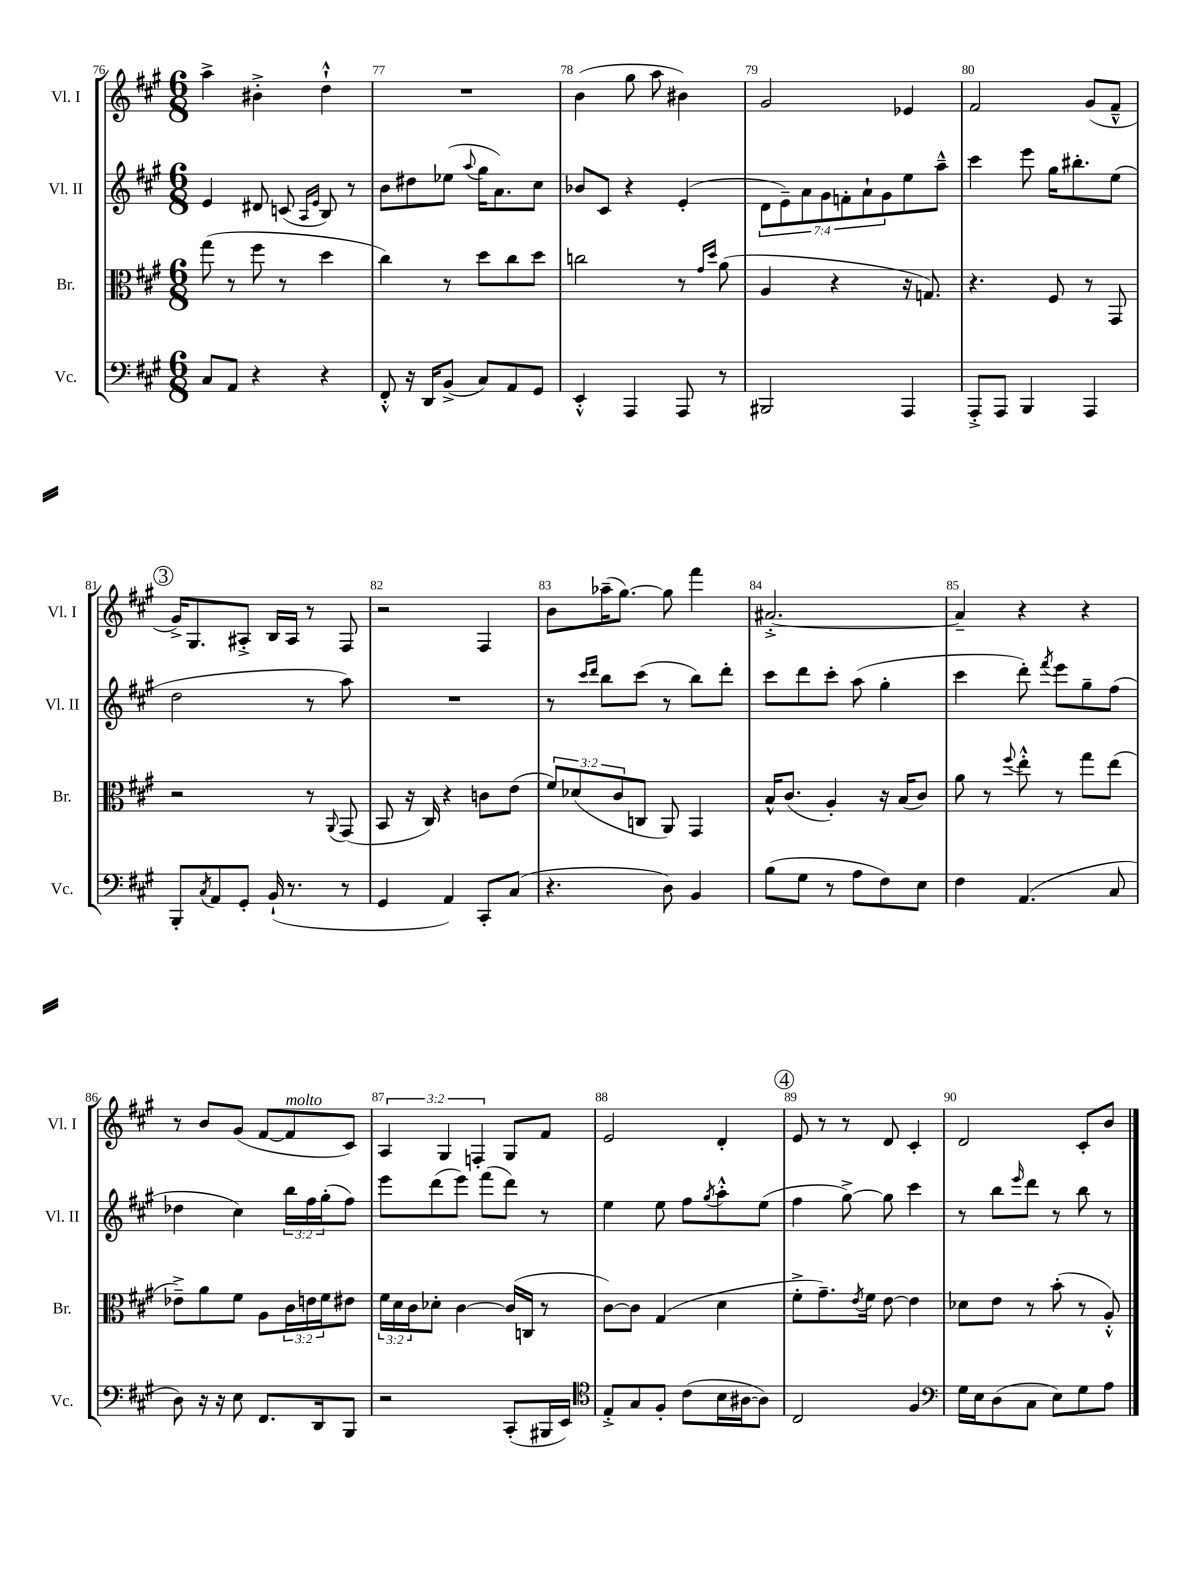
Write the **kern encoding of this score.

**kern	**kern	**kern	**kern
*part4	*part3	*part2	*part1
*staff4	*staff3	*staff2	*staff1
*I"Vc.	*I"Br.	*I"Vl. II	*I"Vl. I
*I'Vc.	*I'Br.	*I'Vl. II	*I'Vl. I
*clefF4	*clefC3	*clefG2	*clefG2
*k[f#c#g#]	*k[f#c#g#]	*k[f#c#g#]	*k[f#c#g#]
*M6/8	*M6/8	*M6/8	*M6/8
=76	=76	=76	=76
8C#/L	(8gg#\	4e/	4aa^\
8AA/J	8r	.	.
4r	8ff#\	8d#X/	4b#X'^\
.	8r	(8cn/	.
.	.	16qqA/LL	.
.	.	16qqe/JJ	.
4r	4dd\	8B/)	4dd`^^\
.	.	8r	.
=77	=77	=77	=77
8FF#'^^/	4cc#\)	8b\L	2.r
16r	.	8dd#X\	.
16DD/KL	.	.	.
(8BB^/J	8r	(8ee-X\J	.
.	.	8qqaa/	.
8C#/L)	8dd\L	16gg#\KL	.
.	.	8.a\)	.
8AA/	8cc#\	.	.
8GG#/J	8dd\J	8cc#\J	.
=78	=78	=78	=78
4EE'^^/	2ccn\	8b-X/L	(4b\
.	.	8c#/J	.
4AAA/	.	4r	8gg#\
.	.	.	8aa\
8AAA/	8r	(4e'/	4b#X\)
.	16qqg#/LL	.	.
.	16qqdd/JJ	.	.
8r	(8a\	.	.
=79	=79	=79	=79
2BBB#X/	4A/	14d\L	2g#/
.	.	14e~\)	.
.	.	14a\	.
.	.	14g#\	.
.	4r	.	.
.	.	14fn'\	.
.	.	14a`\	.
.	.	14g#\	.
4AAA/	16r	8ee\	4e-X/
.	8.Gn/)	.	.
.	.	8aa~^^\J	.
=80	=80	=80	=80
8AAA'^/L	4.r	4ccc#\	2f#/
8AAA/J	.	.	.
4BBB/	.	8eee\	.
.	8F#/	16gg#\KL	.
.	.	8.bb#X'\	.
4AAA/	8r	.	(8g#/L
.	8GG#/	(8ee\J	8f#~^^/J
!!LO:LB:g=z
!!LO:REH:place=s1:t=3
=81	=81	=81	=81
8BBB'/L	2r	2dd\	16g#^/KL)
.	.	.	8.G#/
8qC#/	.	.	.
8AA/	.	.	.
8GG#'/J	.	.	8A#X'^/J
(16BB`/	.	.	16B/LL
8.r	.	.	16A#/JJ
.	8r	8r	8r
.	8qqAA/	.	.
8r	(8GG#/	8aa\)	8F#/
=82	=82	=82	=82
4GG#/	8BB/	2.r	2r
.	16r	.	.
.	16C#/)	.	.
4AA/)	4r	.	.
8CC#'/L	8cn\L	.	4F#/
(8C#/J	(8e\J	.	.
=83	=83	=83	=83
4.r	12f#/L)	8r	8b\L
.	(12d-X/	.	.
.	.	16qqccc#/LL	.
.	.	16qqddd/JJ	.
.	.	8bb\L	(16aa-X~\K
.	12c#/	.	.
.	.	.	[8.gg#\J)
.	8Cn/J	(8ccc#\J	.
8D\)	8AA/)	8r	8gg#\]
4BB/	4GG#/	8bb\L)	4fff#\
.	.	8ddd'\J	.
=84	=84	=84	=84
(8B\L	16B^^/KL	8ccc#\L	[2.a#X'^/
.	(8.c#/J	.	.
8G#\J	.	8ddd\	.
8r	4A'/)	8ccc#'\J	.
8A\L	.	(8aa\	.
8F#\)	16r	4gg#'\	.
.	(16B/KL	.	.
8E\J	8c#/J)	.	.
=85	=85	=85	=85
4F#\	8a\	4ccc#\	4a#~/]
.	8r	.	.
.	8qqff#/	.	.
(4.AA/	8ee'^^\	8ddd'\)	4r
.	.	8qfff#/	.
.	8r	8eee\L	.
.	8gg#\L	8gg#~\	4r
8C#/	(8ee\J	(8ff#\J	.
!!LO:LB:g=z
=86	=86	=86	=86
8D\)	8e-X~^\L)	4dd-X\	8r
16r	8a\	.	8b/L
16r	.	.	.
8E\	8f#\J	4cc#\)	(8g#/J
8.FF#/L	8A\L	.	[8f#/L
!	!	!	!LO:TX:a:i:t=molto
.	24c#\L	24bb\LL	8f#/]
.	24en\	24ff#\	.
16DD/k	.	.	.
.	24f#\J	(24gg#'\J	.
8BBB/J	8e#X\J	8ff#\J)	8c#/J)
=87	=87	=87	=87
2r	24f#\LL	8eee\L	6A/
.	24d\	.	.
.	24c#\J	.	.
.	8d-X'\J	(8ddd\	.
.	.	.	6G#/
.	[4c#\	8eee\J)	.
.	.	.	6Fn'/
.	.	(8fff#\L	.
(8CC#'/L	(16c#/LL]	8ddd\J)	8G#/L
.	16Cn/JJ	.	.
16BBB#X/L	8r	8r	8f#/J
16EE/JJ)	.	.	.
=88	=88	=88	=88
*clefC4	*	*	*
8E'^/L	[8c#\L)	4ee\	2e/
8G#/	8c#\J]	.	.
8F#'/J	(4G#/	8ee\	.
(8c#\L	.	8ff#\L	.
.	.	8qgg#/	.
16B\L	4d\	8aa'^^\	4d'/
[16A#X\J	.	.	.
8A#\J])	.	(8ee\J	.
!!LO:REH:place=s1:t=4
=89	=89	=89	=89
2C#/	8f#'^\L	4ff#\	8e/
.	8.g#~\)	.	8r
.	.	[8gg#^\)	8r
.	8qe/	.	.
.	16f#\Jk	.	.
.	[8e\	8gg#\]	8d/
4F#/	4e\]	4ccc#\	4c#'/
=90	=90	=90	=90
*clefF4	*	*	*
16G#\LL	8d-X\L	8r	2d/
16E\J	.	.	.
(8D\	8e\J	8bb\L	.
.	.	16qqeee/	.
8C#\J	8r	8ddd\J	.
8E\L)	(8b'\	8r	.
8G#\	8r	8bb\	8c#'/L
8A\J	8A'^^/)	8r	8b/J
==	==	==	==
*-	*-	*-	*-
